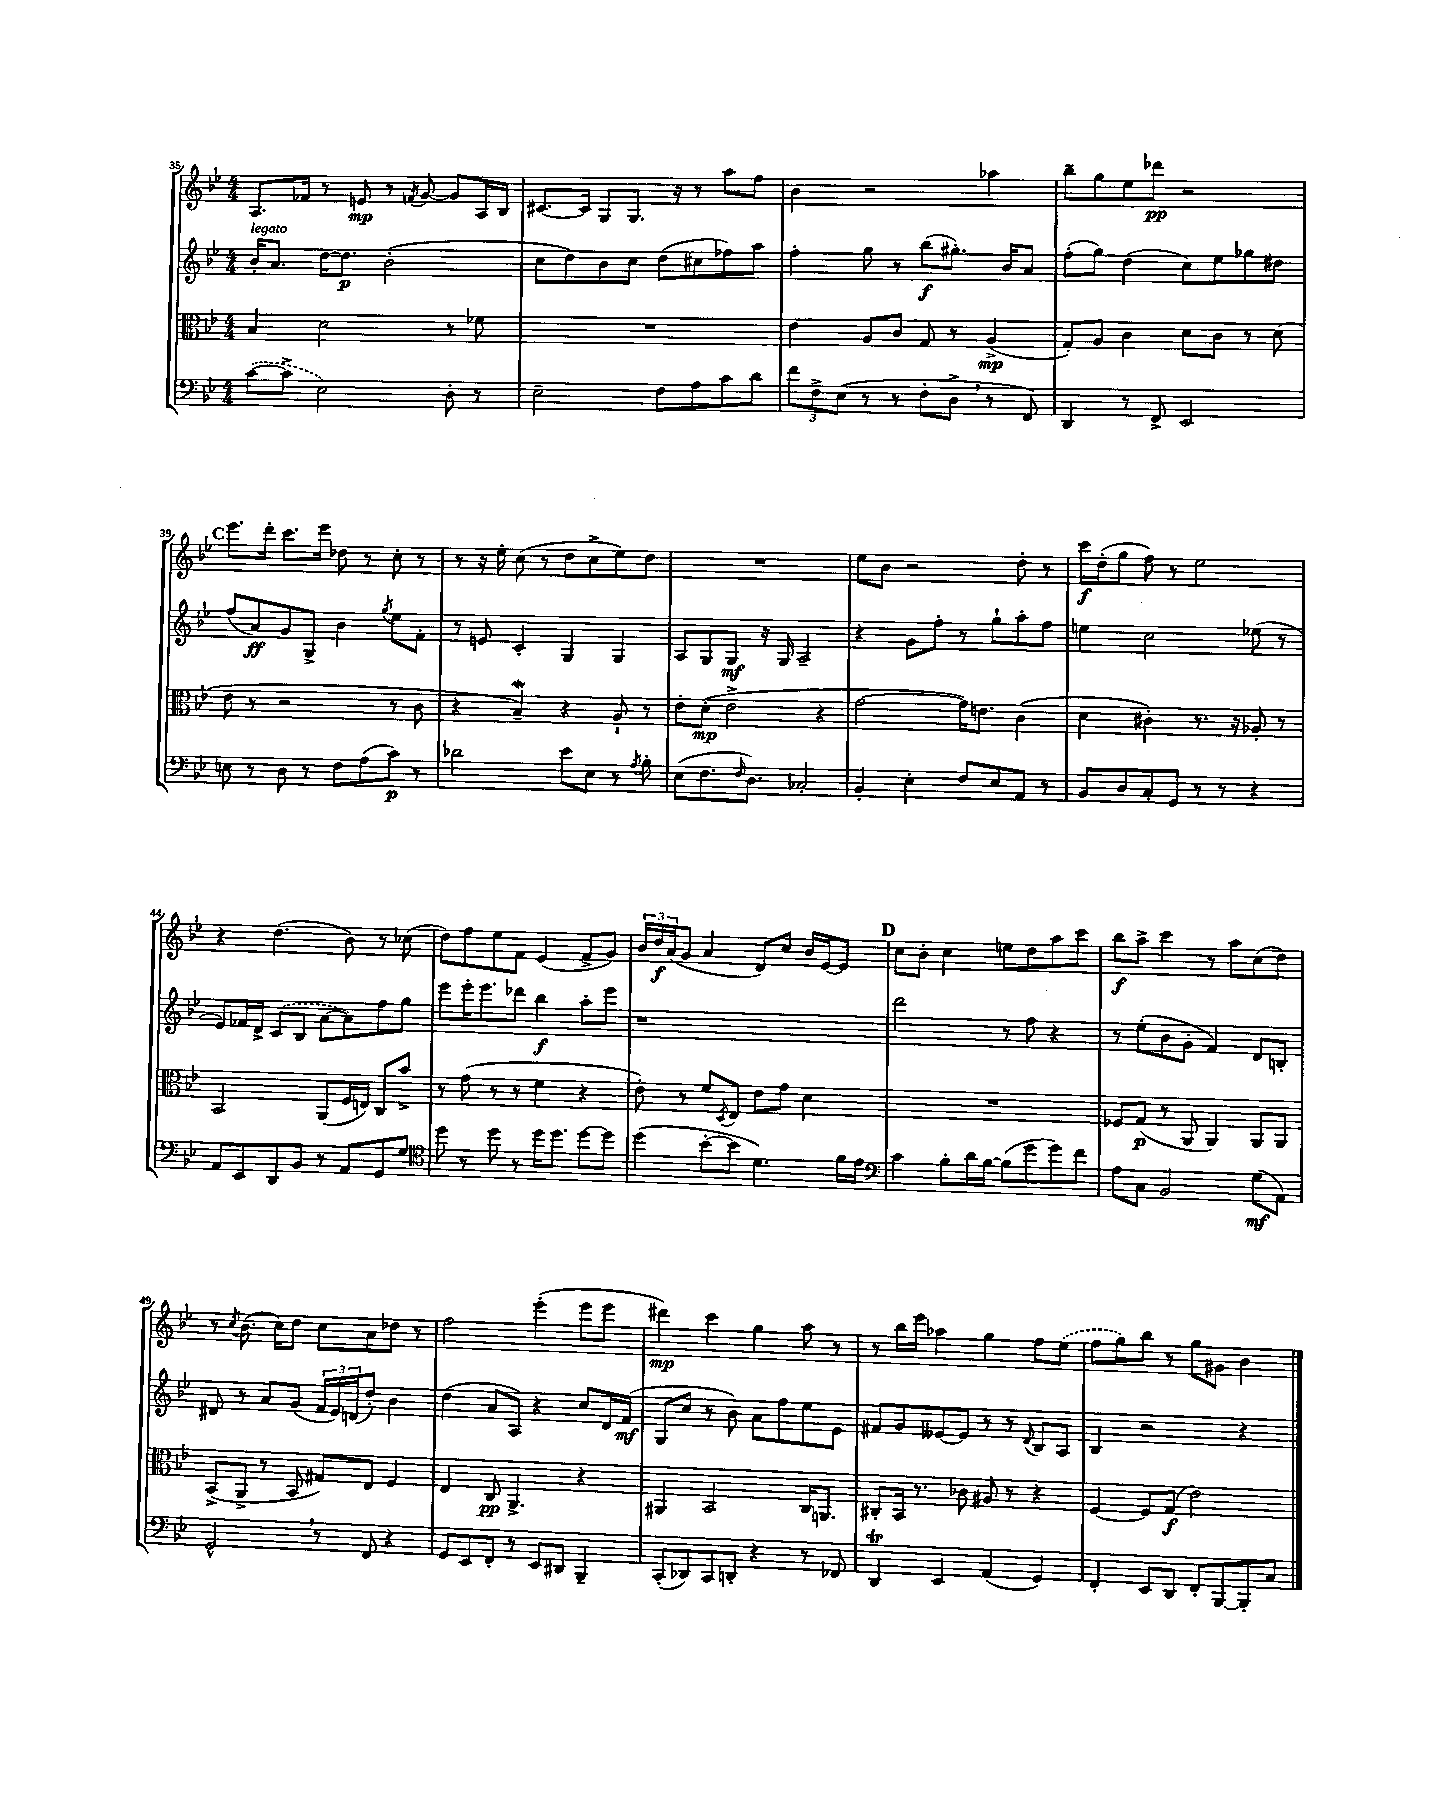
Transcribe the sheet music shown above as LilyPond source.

<<
\new StaffGroup <<
\new Staff = "s0" {
    \clef treble \key bes \major \numericTimeSignature \time 4/4
    a8. fes'16 r8 e'8\mp r8 \acciaccatura { f'8 } g'8~ g'8 a16 bes16 |
    cis'8.~ cis'16 g8 g8. r16 r8 a''8 f''8 |
    bes'4 r2 aes''4 |
    bes''8-- g''8 ees''8 des'''8\pp r2 |
    \mark \markup { \bold "C" } ees'''8. d'''16-. c'''8. ees'''16 des''8 r8 c''8-. r8 |
    r8 r16 ees''16-. c''8( r8 d''8 c''8-> ees''8) d''8 |
    R1 |
    ees''8 bes'8 r2 d''8-. r8 |
    c'''16\f d''16-.( g''8 f''8) r8 ees''2 |
    r4 d''4.( bes'8) r8 ces''8( |
    d''8) f''8 ees''8 f'8 ees'4( f'8-> g'8) |
    \tuplet 3/2 { bes'16 d''16\f a'16( } g'8 a'4 d'8) c''8 bes'16 ees'16~ ees'8 |
    \mark \markup { \bold "D" } c''8 bes'8-. c''4 e''8 d''8 a''8 c'''8 |
    bes''8\f a''8-> c'''4 r8 a''8 c''8( d''8) |
    r8 \acciaccatura { c''8 } bes'8.( c''16) d''8 c''8 a'8 des''8 r8 |
    f''2 ees'''4-.( ees'''8 ees'''8 |
    dis'''4\mp) c'''4 g''4 a''8 r8 |
    r8 bes''16 ees'''16 aes''4 g''4 f''8 \once \slurDashed ees''8( |
    f''8 g''8) bes''8 r8 g''8 gis'8 bes'4 \bar "|." |
}
\new Staff = "s1" {
    \clef treble \key bes \major \numericTimeSignature \time 4/4
    bes'16-.^\markup { \italic "legato" } a'8. d''16~ d''8.\p bes'2-.( |
    c''8 d''8) bes'8 c''8 d''8( cis''8 fes''8) a''8 |
    f''4-. g''8 r8 bes''8\f( gis''8.-.) bes'16 a'8 |
    f''8-.( g''8) d''4( c''8) ees''8 ges''8 dis''8 |
    \mark \markup { \bold "C" } f''8( a'8\ff) g'8 g8-> bes'4 \acciaccatura { g''8 } ees''8 f'8-. |
    r8 e'8 c'4-. g4 g4 |
    a8 g8 g8\mf r16 g16 a2-- |
    r4 g'8 f''8-. r8 g''8-! a''8-. f''8 |
    e''4 c''2 ees''8( r8 |
    ees'8) fes'16 d'16-> \once \slurDashed c'8( bes8 a'8~ a'8) f''8 g''8 |
    ees'''8 ees'''16-. ees'''8. des'''8 bes''4\f a''8-. ees'''8 |
    r1 |
    \mark \markup { \bold "D" } d'''2 r8 f''8 r4 |
    r8 ees''8-.( bes'8 g'8-. f'4) d'8 b8-. |
    dis'8 r8 a'8 g'8( \tuplet 3/2 { f'16 ees'16) d'16( } d''8-.) bes'4 |
    d''4( a'8 a8) r4 c''8 d'16 f'16\mf( |
    g8 c''8 r8 bes'8) a'8 f''8 ees''8 ees'8 |
    fis'8 g'8 eeses'8~ eeses'8 r8 r8 \appoggiatura { d'8 } bes8 a8 |
    bes4 r2 r4 \bar "|." |
}
\new Staff = "s2" {
    \clef alto \key bes \major \numericTimeSignature \time 4/4
    bes4 d'2 r8 fes'8 |
    R1 |
    ees'4 a8 c'8 g8 r8 a4->\mp( |
    g8-.) a8 c'4 d'8 c'8 r8 d'8( |
    \mark \markup { \bold "C" } ees'8 r8 r2 r8 c'8 |
    r4 bes4--\mordent) r4 a8-! r8 |
    ees'8-. d'8-.\mp( ees'2-> r4 |
    g'2~ g'16) e'8. c'4( |
    d'4 cis'4-.) r8. r16 aes8-. r8 |
    bes,2 a,8( f16 e16) c8 bes'8-> |
    r8 g'8( r8 r8 f'4 r4 |
    ees'8-.) r8 f'8 \acciaccatura { d8 } ees8 ees'8 g'8 d'4 |
    \mark \markup { \bold "D" } R1 |
    fes8 g8\p( r8 a,8 a,4) a,8 a,8 |
    bes,8->( a,8-> r8 bes,8 gis8) ees8 f4 |
    ees4 c8\pp a,4.-> r4 |
    ais,4 bes,2 c16 a,8. |
    cis8-. bes,16 r8. ces'8 ais8 r8 r4 |
    f4~ f8 g8\f( ees'2) \bar "|." |
}
\new Staff = "s3" {
    \clef bass \key bes \major \numericTimeSignature \time 4/4
    \once \slurDashed c'8~( c'8-> ees2) d8-. r8 |
    ees2-- f8 a8 c'8 d'8 |
    \tuplet 3/2 { f'8 f8-> ees8( } r8 r8 f8-. d8-> \breathe r8 f,8) |
    d,4 r8 f,8-> ees,2 |
    \mark \markup { \bold "C" } e8 r8 d8 r8 f8 a8( c'8\p) r8 |
    des'2 ees'8 ees8 r8 \acciaccatura { a8 } bes8-. |
    ees8( f8. \grace { f16 } d8.) ces2-. |
    bes,4-. ees4-. f8 ees8 a,8 r8 |
    bes,8 d8 c8-. g,8 r8 r8 r4 |
    a,8 ees,8 d,8 bes,8 r8 a,8 g,8 g8 |
    \clef tenor d''8 r8 d''8 r8 d''16 d''8. d''8~ d''8 |
    d''4( bes'8~-. bes'8 d'4.) f'16 ees'16 |
    \mark \markup { \bold "D" } \clef bass c'4 bes8-. d'16 bes16~ bes8( g'8 g'8) f'8 |
    a8 c8 bes,2 g8\mf( a,8) |
    g,2-^ \breathe r8 f,8 r4 |
    g,8 ees,8 f,8-. r8 ees,8 dis,8 bes,,4-- |
    c,8-.( des,8) c,8 d,8-. r4 r8 fes,8 |
    d,4\trill ees,4 a,4( g,4) |
    f,4-. ees,8 d,8 f,8-. bes,,8~ bes,,8-. c8 \bar "|." |
}
>>
>>
\layout { \context { \Score currentBarNumber = #35 } }
